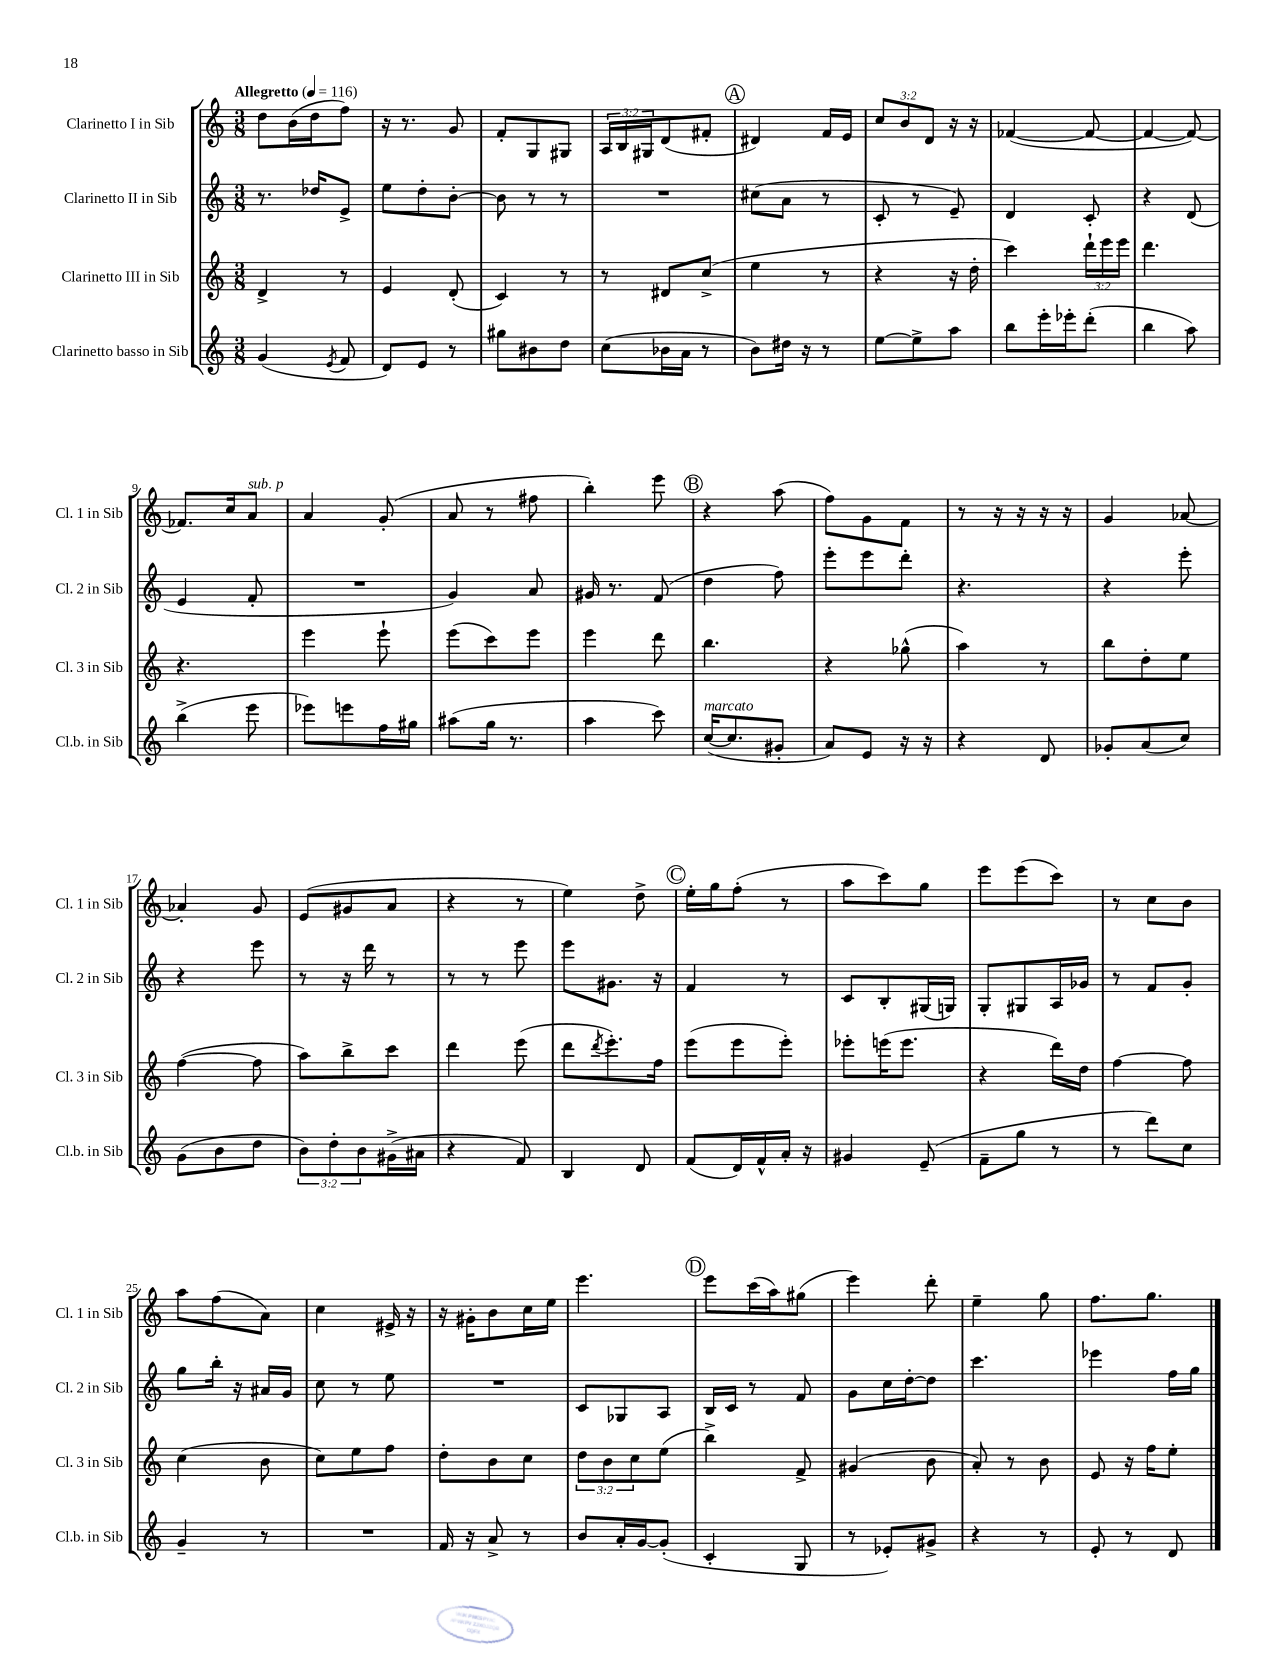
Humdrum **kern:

**kern	**kern	**kern	**kern
*staff4	*staff3	*staff2	*staff1
*clefG2	*clefG2	*clefG2	*clefG2
*k[]	*k[]	*k[]	*k[]
*M3/8	*M3/8	*M3/8	*M3/8
*MM116	*MM116	*MM116	*MM116
(4g	4d^	8.r	8dd
.	.	.	(16b
.	.	16dd-	16dd
8qe	.	.	.
8f	8r	8e^	8ff)
=	=	=	=
8d)	4e	8ee	16r
.	.	.	8.r
8e	.	8dd'	.
8r	(8d'	[8b'	8g
=	=	=	=
8gg#	4c)	8b]	8f'
8b#	.	8r	8G
8dd	8r	8r	8G#
=	=	=	=
(8cc	8r	4.r	24A
.	.	.	24B
.	.	.	24G#
16b-	8d#	.	(8d
16a	.	.	.
8r	(8cc^	.	8f#'
=	=	=	=
8b)	4ee	(8cc#	4d#)
16dd#	.	8a	.
16r	.	.	.
8r	8r	8r	16f
.	.	.	16e
=	=	=	=
[8ee	4r	8c'	12cc
.	.	.	12b
8ee^]	.	8r	.
.	.	.	12d
8aa	16r	8e~)	16r
.	16dd'	.	16r
=	=	=	=
8bb	4ccc)	4d	([4f-
16eee'	.	.	.
16eee-'	.	.	.
(8ddd'	24ddd`	8c'	8f-_
.	24eee	.	.
.	24eee	.	.
=	=	=	=
4bb	4.ddd	4r	4f-_
8aa)	.	(8d	8f-_)
=	=	=	=
(4bb^	4.r	4e	8.f-]
.	.	.	16cc
8eee	.	8f'	8a
=	=	=	=
8eee-)	4eee	4.r	4a
8eee	.	.	.
16ff	8eee`	.	(8g'
16gg#	.	.	.
=	=	=	=
(8aa#	(8eee	4g)	8a
16gg	8ccc)	.	8r
8.r	.	.	.
.	8eee	8a	8ff#
=	=	=	=
4aa	4eee	16g#	4bb')
.	.	8.r	.
8ccc)	8ddd	(8f	8eee
=	=	=	=
([16cc	4.bb	4dd	4r
8.cc]	.	.	.
8g#'	.	8ff)	(8aa
=	=	=	=
8a)	4r	8eee'	8ff)
8e	.	8eee	8g
16r	(8gg-^^	8ddd'	8f
16r	.	.	.
=	=	=	=
4r	4aa)	4.r	8r
.	.	.	16r
.	.	.	16r
8d	8r	.	16r
.	.	.	16r
=	=	=	=
8g-'	8bb	4r	4g
(8a	8dd'	.	.
8cc)	8ee	8eee'	[8a-
=	=	=	=
(8g	([4ff	4r	4a-']
8b	.	.	.
8dd	8ff]	8eee	8g
=	=	=	=
12b)	8aa)	8r	(8e
12dd'	.	.	.
.	8bb^	16r	8g#
12b	.	.	.
.	.	16ddd	.
(16g#^	8ccc	8r	8a
16a#	.	.	.
=	=	=	=
4r	4ddd	8r	4r
.	.	8r	.
8f)	(8eee	8eee	8r
=	=	=	=
4B	8ddd	8eee	4ee)
.	8qddd	.	.
.	8.eee')	8.g#	.
8d	.	.	8dd^
.	16ff	16r	.
=	=	=	=
(8f	(8eee	4f	16ee'
.	.	.	16gg
16d)	8eee	.	(8ff'
16f^^	.	.	.
16a'	8eee')	8r	8r
16r	.	.	.
=	=	=	=
4g#	8eee-'	8c	8aa
.	(16eee	8B'	8ccc)
.	8.eee	.	.
(8e~	.	(16G#	8gg
.	.	16G)	.
=	=	=	=
8f~	4r	8G'	8eee
8gg	.	8G#	(8eee
8r	16ddd)	16A	8ccc)
.	16dd	16g-	.
=	=	=	=
8r	[4ff	8r	8r
8ddd)	.	8f	8cc
8cc	8ff]	8g'	8b
=	=	=	=
4g~	(4cc	8gg	8aa
.	.	16bb'	(8ff
.	.	16r	.
8r	8b	16a#	8a)
.	.	16g	.
=	=	=	=
4.r	8cc)	8cc	4cc
.	8ee	8r	.
.	8ff	8ee	16e#^
.	.	.	16r
=	=	=	=
16f	8dd'	4.r	16r
16r	.	.	16g#'
8a^	8b	.	8b
8r	8cc	.	16cc
.	.	.	16ee
=	=	=	=
8b	12dd	8c	4.eee
.	12b	.	.
16a'	.	8G-	.
.	12cc	.	.
[16g	.	.	.
(8g']	(8ee	8A	.
=	=	=	=
4c'	4bb^)	16B	8eee
.	.	16c	.
.	.	8r	(16ccc
.	.	.	16aa)
8G	8f^	8f	(8gg#
=	=	=	=
8r	(4g#	8g	4eee)
8e-')	.	16cc	.
.	.	[16dd'	.
8g#^	8b	8dd]	8ddd'
=	=	=	=
4r	8a')	4.ccc	4ee~
.	8r	.	.
8r	8b	.	8gg
=	=	=	=
8e'	8e	4eee-	8.ff
8r	16r	.	.
.	16ff	.	8.gg
8d	8ee'	16ff	.
.	.	16gg	.
==	==	==	==
*-	*-	*-	*-
